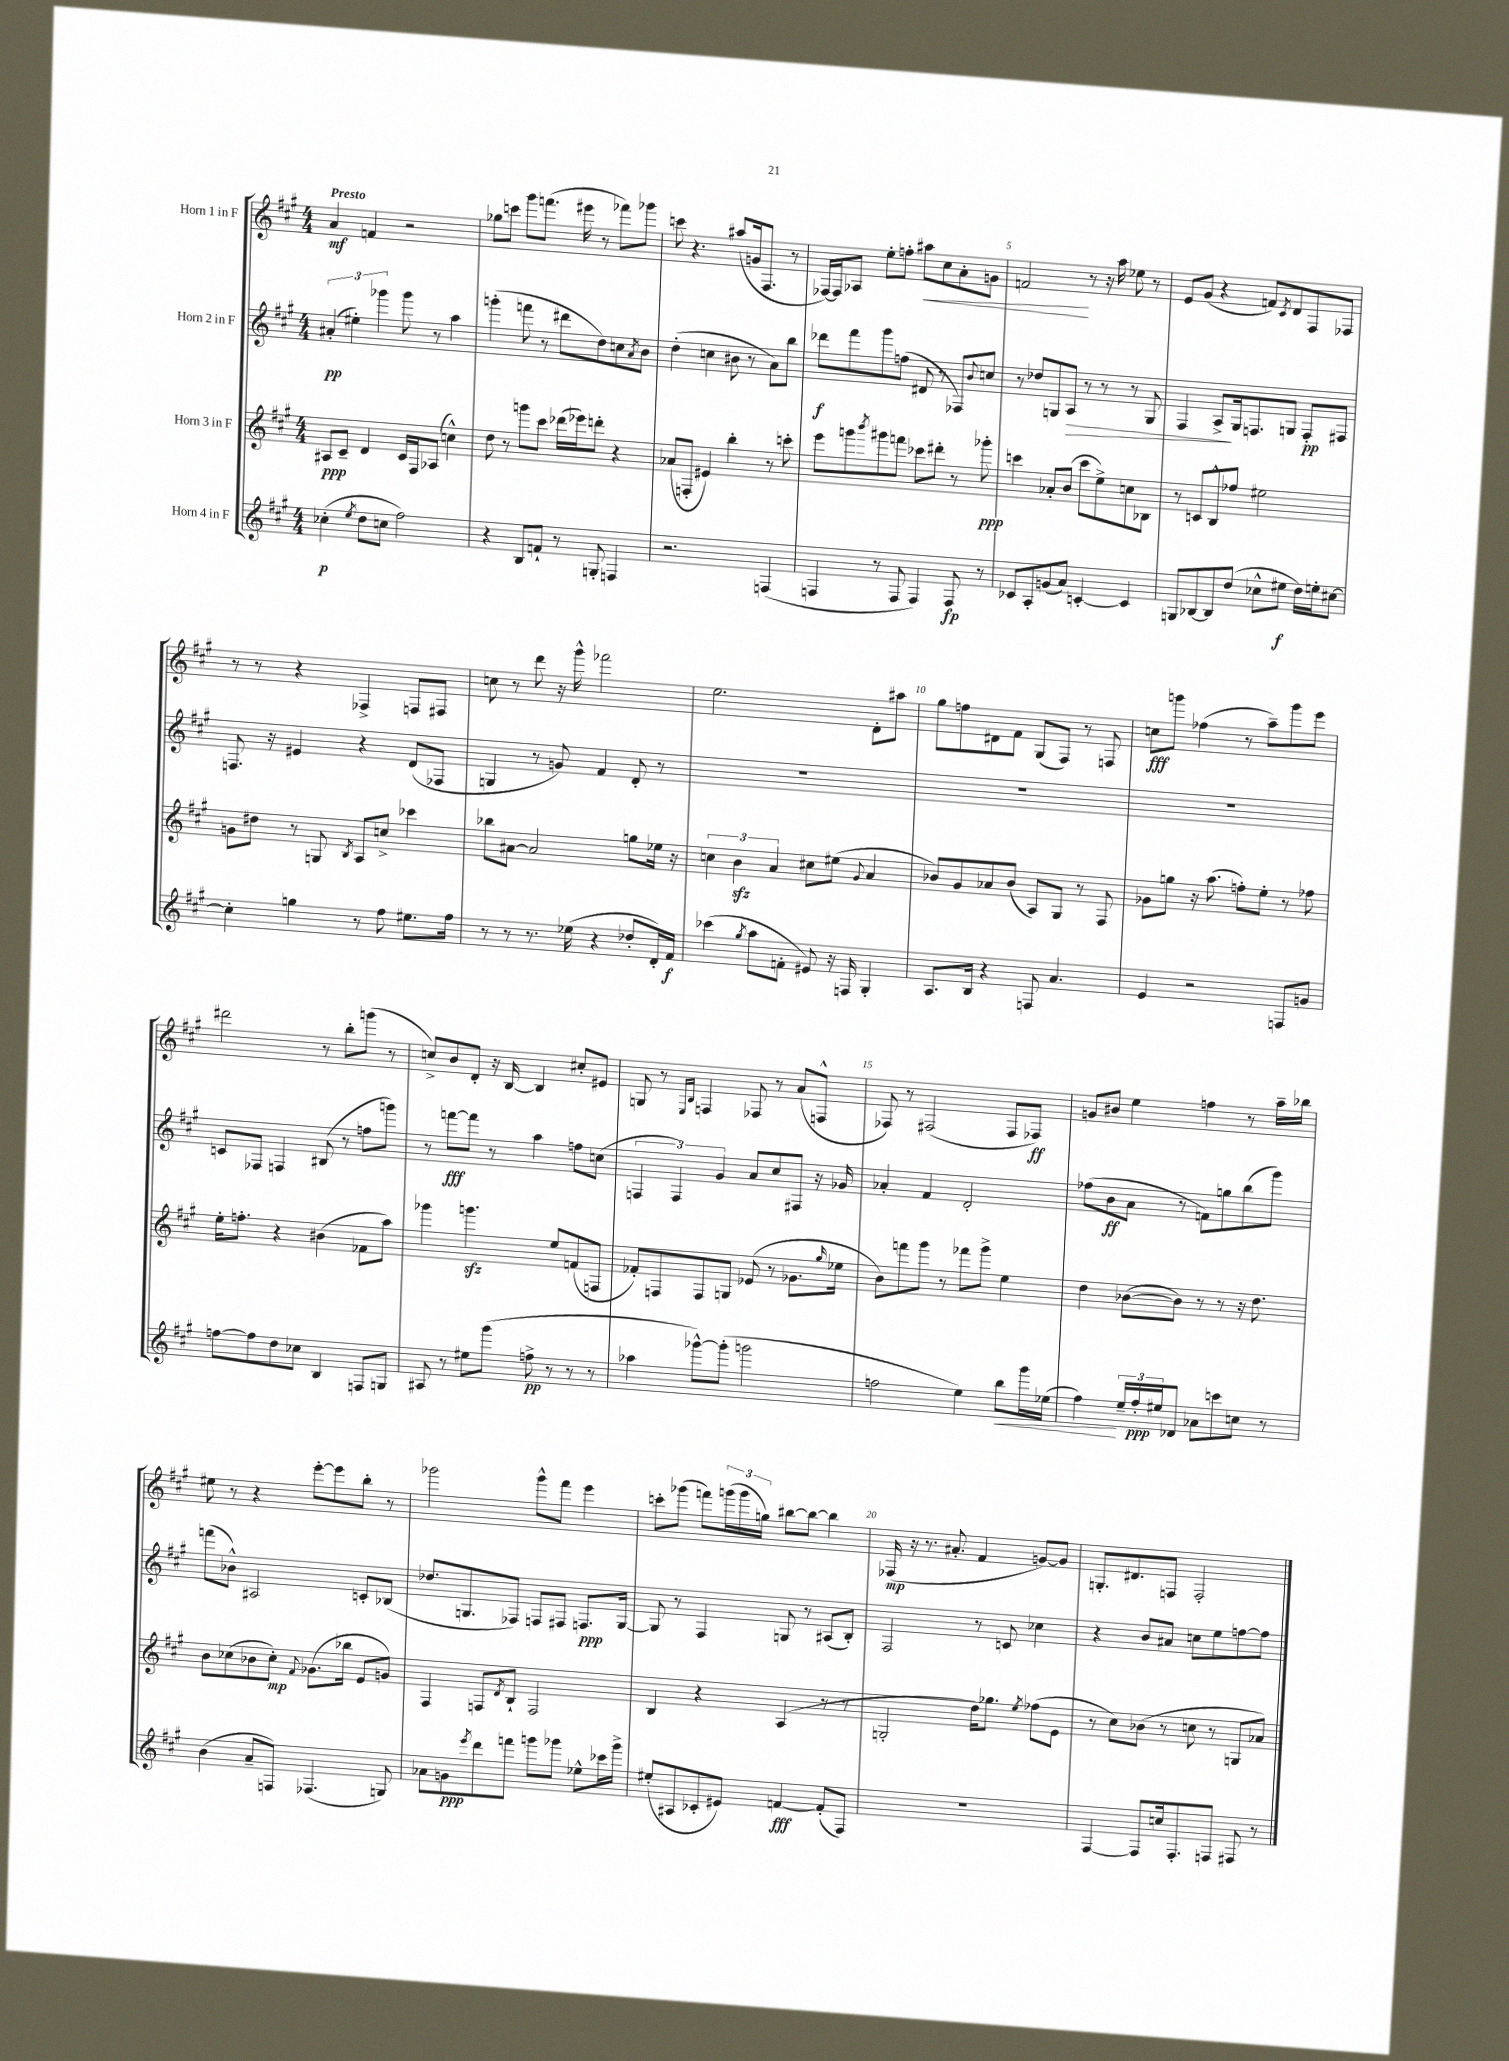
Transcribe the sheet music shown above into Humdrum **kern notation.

**kern	**kern	**kern	**kern
*staff4	*staff3	*staff2	*staff1
*clefG2	*clefG2	*clefG2	*clefG2
*k[f#c#g#]	*k[f#c#g#]	*k[f#c#g#]	*k[f#c#g#]
*M4/4	*M4/4	*M4/4	*M4/4
(4cc-'	8A#	(6a#'	4a
.	8c#~	.	.
.	.	6ee#')	.
8qee	.	.	.
8dd	4d	.	4f
.	.	6ggg-	.
8cc	.	.	.
2ff#)	16c#	8ggg-	2r
.	16F#	.	.
.	(8A-	8r	.
.	4cc^^)	4aa	.
=	=	=	=
4r	8dd	(4ggg'	8gg-
.	8r	.	8ccc
8B	8ggg	8fff	8ggg#
8f`	8ccc#	8r	(8.fff
8r	(16ddd-	8ddd#	.
.	16eee-)	.	16eee#
8G'	8ddd'	8dd)	8r
4F	4r	8cc	8fff-)
.	.	8qa	.
.	.	8b	8ggg-
=	=	=	=
2.r	(8a-	(4dd'	8ccc
.	8F'	.	4.r
.	4e#)	4cc	.
.	4bb'	8b#	(8aa#
.	.	8r	16g
.	.	.	8.F#
(4F	8r	8a)	.
.	8ccc'	8bb	8r
=	=	=	=
4F	8eee	8ddd-	[16F-)
.	.	.	16F-]
.	8ggg	8fff#	8A-
.	8qbbb	.	.
8r	8ggg#	8ggg#	8ee'
8F	8fff	(8ff	8ff'
4F)	8ccc-	8d#	8aa#
.	8ddd#'	8r	8cc#
8F	8r	8F-)	8a'
.	.	8qqb	.
8r	8ggg-'	8cc	8g
=	=	=	=
8c-	4ccc	8r	2f
8A'	.	8dd-	.
(8g	8a-'	8G	.
8a)	(8b	8A	.
[4c'	8ccc	8r	8r
.	8ee^)	8r	16r
.	.	.	16aa
4c]	8cc	8r	8ee-
.	8B-	8G	8r
=	=	=	=
8G	8r	4F#	8e
[8B-	8c	.	(8g#
8B-]	8B^^	8A^	4r
(8dd	8ff-	16G#	.
.	.	8.F	.
8cc-^^	2ee#	.	8f)
.	.	.	8qc#
8ee#	.	8G	8d
16dd)	.	8F'	8F#
16ee'	.	.	.
[8cc#	.	8F#	8F-
=	=	=	=
4cc#']	8g	8.F	8r
.	8dd#	.	8r
.	.	16r	.
4gg	8r	4e#	4r
.	8G	.	.
.	8qB	.	.
8r	8A	4r	4F-^
8ff#	8cc^	.	.
8.ee#	4ccc-	(8d	8F
.	.	8F-	8F#
16ff#	.	.	.
=	=	=	=
8r	8bb-	4G	8cc
8r	[8a#	.	8r
8.r	2a#]	8r	8ddd
.	.	8g)	16r
(16ee-	.	.	16ggg#^^
4r	.	4f#	2fff-
8dd-'	8gg	8d'	.
16d')	16ee-	8r	.
16f#	16r	.	.
=	=	=	=
(4ccc-	6cc	1r	2.ee
.	6b	.	.
8qgg#	.	.	.
8aa	.	.	.
.	6a	.	.
8f'	.	.	.
8e#)	8cc#	.	.
16r	(8ee#	.	.
16F	.	.	.
.	8qqg#	.	.
4G#'	4a	.	8d'
.	.	.	8aa#
=	=	=	=
8.A	8b-)	1r	8gg#
.	8g#	.	8ff
16B	.	.	.
4r	8a-	.	8d#
.	(8b-	.	8f#
8F	8A)	.	(8G#
4.a	8G#	.	8F#)
.	8r	.	8r
.	8F#	.	8F
=	=	=	=
4e	8g-	1r	8cc
.	8gg	.	8ggg
2r	16r	.	(4ff-
.	(8.aa	.	.
.	8ff')	.	8r
.	8ee'	.	8aa~)
8F	8r	.	8ggg
8g	8ff-	.	8eee
=	=	=	=
[8ff	16ee'	8c	2ddd#
.	8.ff'	.	.
8ff]	.	8F-	.
8dd	4r	4F	.
8cc-	.	.	.
4B	(4b#	(8B#	8r
.	.	8r	8bb'
8F	8f-	8ff	(8ggg
8G	8aa)	8ggg)	8r
=	=	=	=
8A#	4ggg-	8r	8cc^)
8r	.	[8fff	8b
8ee#	4.ggg	8fff]	8d'
(8ggg#	.	8r	16r
.	.	.	[16B
8ff^	.	4aa	4B]
8r	8ee	.	.
8r	(8f	8ff	8cc#'
8r	8F	(8cc	8e#
=	=	=	=
4aa-	8f-')	6F	8G
.	8F	.	8r
.	.	6F)	.
.	.	.	16qqE
.	.	.	16qqB
[8ggg-^^)	8F	.	4F
.	.	6g#	.
(8ggg-']	8G	.	.
2ggg	(8e-	8a	8F-
.	8r	8cc#	8r
.	8.g-	8F#	(8a
.	.	16r	8F^^
.	16qqgg#	.	.
.	16ee-	16g-	.
=	=	=	=
2ff	8b)	4a-'	8F-)
.	8fff	.	8r
.	8ggg#	4f#	(2F#
.	8r	.	.
4ee)	8fff-	2d'	.
.	8ggg#^	.	.
8bb	4ee	.	8F#
16ggg#	.	.	8F-)
(16ee-	.	.	.
=	=	=	=
4ff#)	4dd	(8ff-	8g
.	.	8b	8b#
24ee~	([8b-	8a	4ee
24ff#'	.	.	.
24ee#	.	.	.
8d-	8b-])	8r	.
8a-	8r	8f)	4ff
8ccc	8r	8gg	.
8cc	16r	(8bb	8r
.	8.dd	.	.
8r	.	8ggg#)	16aa~
.	.	.	16bb-
=	=	=	=
(4b	8b	(8fff	8ee#
.	(8cc-	8b-^^)	8r
8a~	8b-	2A#	4r
8F)	8cc-')	.	.
.	8qqf#	.	.
(4.F-	(8.g-	.	[8eee'
.	.	.	8eee]
.	16bb-	.	.
.	8e	8c'	8bb'
8G)	8g)	(8B-	8r
=	=	=	=
8a-	4F#	8.dd-	2ggg-
8g	.	.	.
.	.	8.G	.
8qeee	.	.	.
8ddd	8F	.	.
.	8qd	.	.
8fff	8B`	8F-)	.
8ggg	2F	8F	8ggg-^^
8ggg-	.	8F#	8fff#
8ee-^^	.	8.F	4eee
16ccc-	.	.	.
16ggg-^	.	[16G	.
=	=	=	=
(8ee#'	4B	8G]	8ccc'
8A#	.	8r	(8ggg-
8c-'	4r	4F#	8fff)
8e#)	.	.	(24ggg
.	.	.	24ggg
.	.	.	24gg)
[4f	(4A	8G	[8bb#
.	.	8r	8bb#_
(8f']	8r	(8A#	4bb#]
8F#)	8r	8B')	.
=	=	=	=
1r	2G'	2F#	(16F-
.	.	.	16r
.	.	.	8.r
.	.	.	8.a#'
.	16dd)	8r	4f#
.	8.gg-	.	.
.	.	8c	.
.	8qee	.	.
.	(8ff-	4cc-	[8g)
.	8e	.	8g]
=	=	=	=
[4F#	8r	4r	8.G'
.	8cc#)	.	.
.	.	.	8.d#
8F#]	(8b-	8b	.
16cc	8r	8a#	8F
8.F#'	.	.	.
.	8cc	8cc	2F'
8F	8r	8ee	.
8F#	8G	[8ff	.
8r	8a-)	8ff]	.
==	==	==	==
*-	*-	*-	*-
